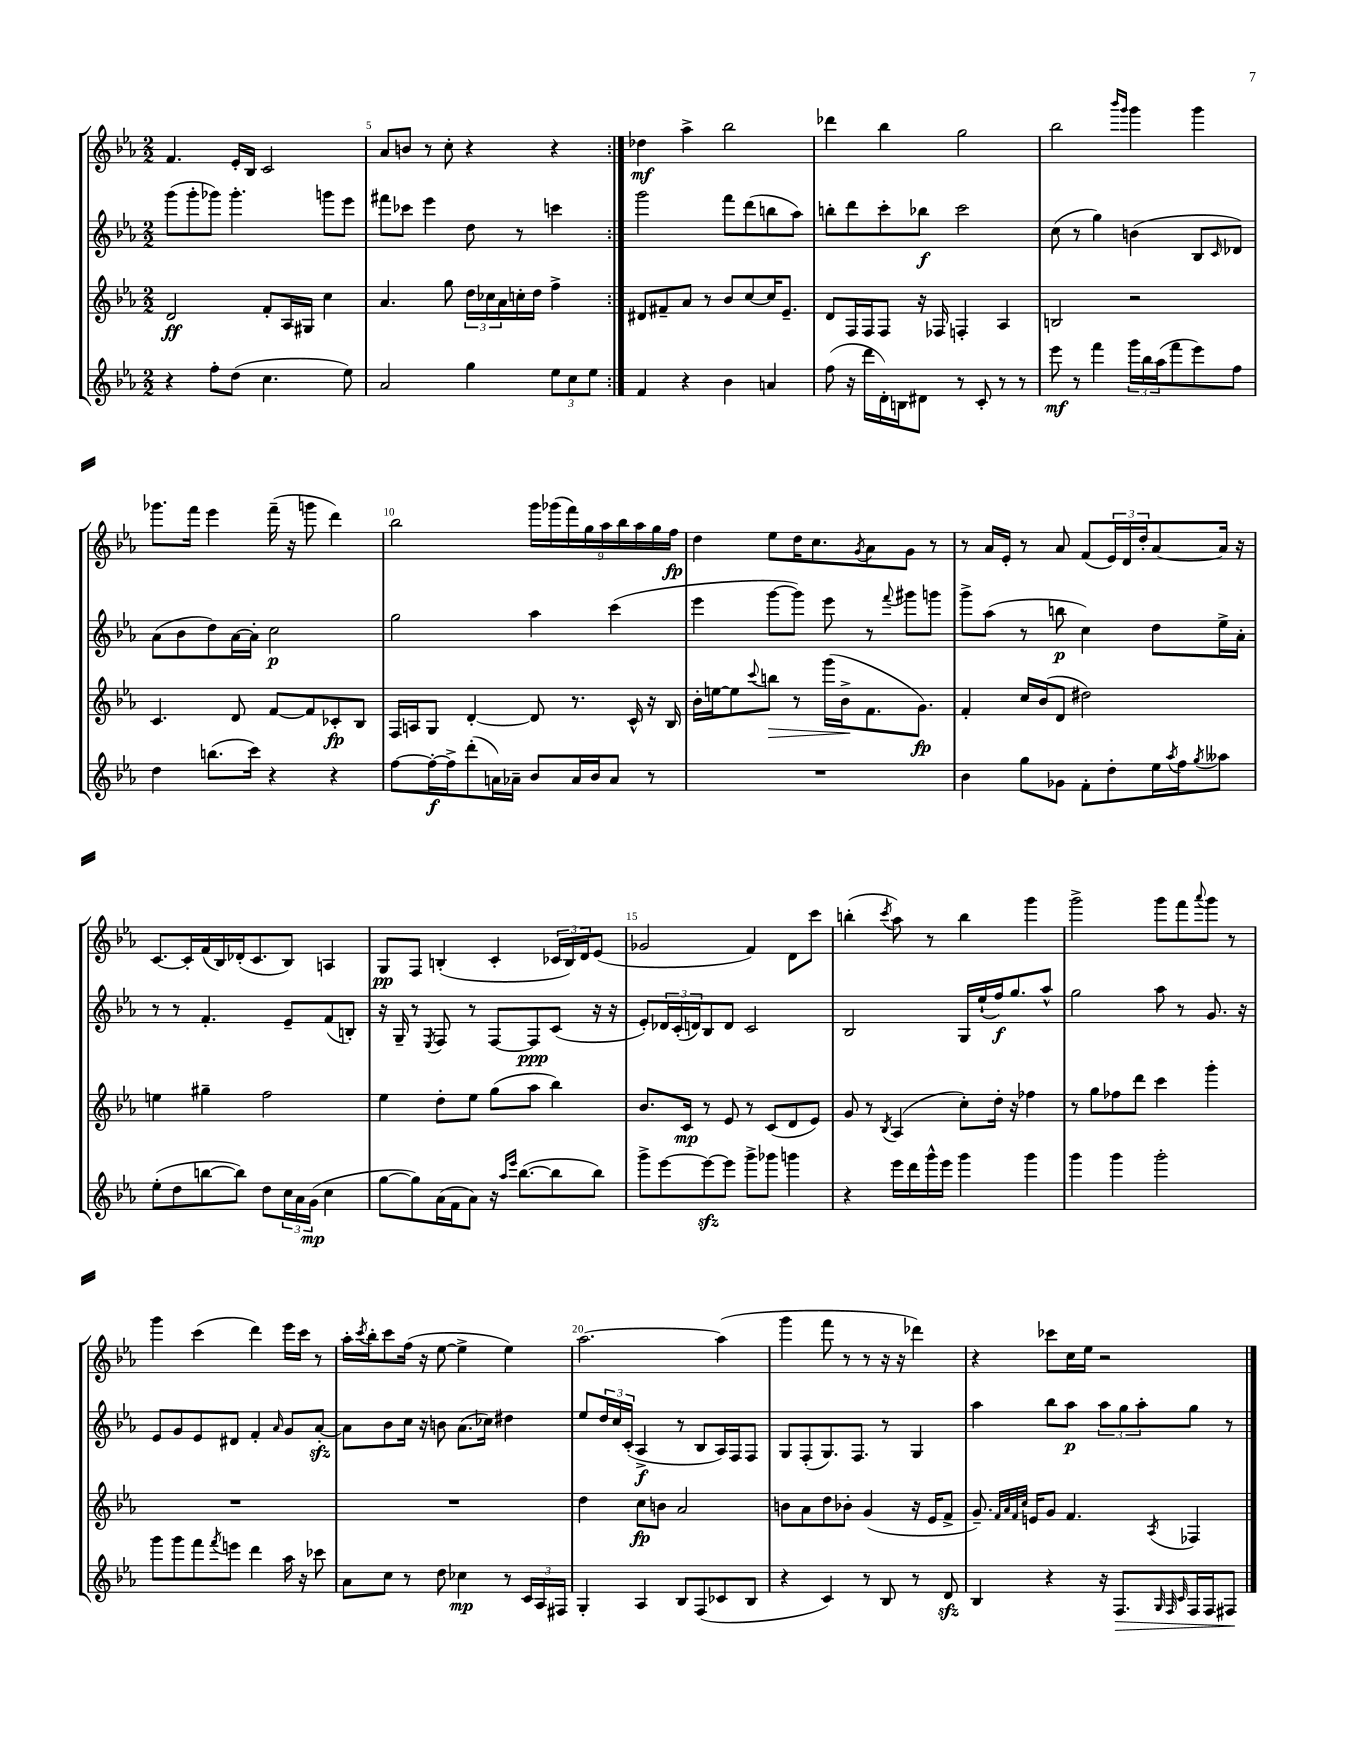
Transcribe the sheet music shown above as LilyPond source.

<<
\new StaffGroup <<
\new Staff = "s0" {
    \clef treble \key ees \major \numericTimeSignature \time 2/2
    \repeat volta 2 { f'4. ees'16-. bes16 c'2 |
    aes'8 b'8 r8 c''8-. r4 r4 | }
    des''4\mf aes''4-> bes''2 |
    des'''4 bes''4 g''2 |
    bes''2 \grace { bes'''16 g'''16 } g'''4 g'''4 |
    ges'''8. f'''16 ees'''4 f'''16--( r16 g'''8 d'''4) |
    bes''2 \tuplet 9/8 { g'''16 ges'''16( f'''16) g''16 aes''16 bes''16 aes''16 g''16 f''16\fp } |
    d''4 ees''8 d''16 c''8. \acciaccatura { g'8 } aes'8 g'8 r8 |
    r8 aes'16 ees'16-. r8 aes'8 f'8( \tuplet 3/2 { ees'16) d'16 d''16-. } aes'8~ aes'16 r16 |
    c'8.~ c'16-. f'16( bes16) des'16-.( c'8. bes8) a4 |
    g8\pp f8 b4-.( c'4-. \tuplet 3/2 { ces'16 b16) d'16 } ees'8( |
    ges'2 f'4) d'8 c'''8 |
    b''4-.( \acciaccatura { c'''8 } aes''8) r8 b''4 g'''4 |
    g'''2-> g'''8 f'''8 \appoggiatura { aes'''8 } g'''8 r8 |
    g'''4 c'''4( d'''4) ees'''16 c'''16 r8 |
    aes''16-. \acciaccatura { c'''8 } bes''16-. c'''8 f''16( r16 ees''8~ ees''4-> ees''4) |
    aes''2.~ aes''4( |
    g'''4 f'''8 r8 r8 r16 r16 des'''4) |
    r4 ces'''8 c''16 ees''16 r2 \bar "|." |
}
\new Staff = "s1" {
    \clef treble \key ees \major \numericTimeSignature \time 2/2
    \repeat volta 2 { g'''8( g'''8-. ges'''8) ges'''4.-. g'''8 ees'''8 |
    fis'''8 ces'''8 ees'''4 d''8 r8 c'''4 | }
    g'''2 f'''8 d'''8( b''8 aes''8) |
    b''8-. d'''8 c'''8-. bes''8\f c'''2 |
    c''8( r8 g''4) b'4( bes8 \grace { c'16 } des'8) |
    aes'8( bes'8 d''8) aes'16~ aes'16-. c''2\p |
    g''2 aes''4 c'''4( |
    ees'''4 g'''8~ g'''8) ees'''8 r8 \appoggiatura { f'''8 } gis'''8 g'''8 |
    g'''8-> aes''8( r8 b''8\p c''4) d''8 ees''16-> aes'16-. |
    r8 r8 f'4.-. ees'8-- f'8( b8-.) |
    r16 g16-- r8 \acciaccatura { ees8 } f8 r8 f8~ f8\ppp c'8( r16 r16 |
    ees'8-.) \tuplet 3/2 { des'16 c'16-.( d'16) } bes8 d'8 c'2 |
    bes2 g16 ees''16-!( f''16\f) g''8. aes''8-^ |
    g''2 aes''8 r8 g'8. r16 |
    ees'8 g'8 ees'8 dis'8 f'4-. \grace { aes'16 } g'8 aes'8~-.\sfz |
    aes'8 bes'8 c''16 r16 b'8 aes'8.( ces''16) dis''4 |
    ees''8 \tuplet 3/2 { d''16 c''16 c'16-.( } aes4->\f r8 bes8 aes16) f16 f8 |
    g8 f8-.( g8.) f8. r8 g4 |
    aes''4 bes''8 aes''8\p \tuplet 3/2 { aes''8 g''8 aes''8-. } g''8 r8 \bar "|." |
}
\new Staff = "s2" {
    \clef treble \key ees \major \numericTimeSignature \time 2/2
    \repeat volta 2 { d'2\ff f'8-. aes16 gis16 c''4 |
    aes'4. g''8 \tuplet 3/2 { d''16 ces''16 aes'16 } c''16-. d''16 f''4-> | }
    dis'8 fis'8-- aes'8 r8 bes'8 c''8~ c''16 ees'8.-- |
    d'8 f16 f16 f8 r16 fes16 f4-. aes4 |
    b2 r2 |
    c'4. d'8 f'8~ f'8 ces'8-.\fp bes8 |
    f16 a16 g8 d'4~-. d'8 r8. c'16-^ r16 bes16 |
    bes'16-. e''16~ e''8 \appoggiatura { c'''8 } b''8\> r8 g'''16( bes'16->\! f'8. g'8.\fp) |
    f'4-. c''16 bes'16( d'8 dis''2) |
    e''4 gis''4-- f''2 |
    ees''4 d''8-. ees''8 g''8( aes''8 bes''4) |
    bes'8. c'16\mp r8 ees'8 r8 c'8( d'8 ees'8) |
    g'8 r8 \acciaccatura { bes8 } aes4( c''8-.) d''16-. r16 fes''4 |
    r8 g''8 fes''8 d'''8 c'''4 g'''4-. |
    R1 |
    R1 |
    d''4 c''8\fp b'8 aes'2 |
    b'8 aes'8 d''8 bes'8-. g'4( r16 ees'16 f'8-> |
    g'8.--) \grace { f'32 aes'32 f'32 c''32 } e'16 g'8 f'4. \acciaccatura { aes8 } fes4 \bar "|." |
}
\new Staff = "s3" {
    \clef treble \key ees \major \numericTimeSignature \time 2/2
    \repeat volta 2 { r4 f''8-. d''8( c''4. ees''8) |
    aes'2 g''4 \tuplet 3/2 { ees''8 c''8 ees''8 } | }
    f'4 r4 bes'4 a'4 |
    f''8( r16 d'''16 d'16-.) b16 dis'8 r8 c'8-. r8 r8 |
    ees'''8\mf r8 f'''4 \tuplet 3/2 { g'''16 bes''16 aes''16( } f'''8 ees'''8) f''8 |
    d''4 b''8.( c'''16) r4 r4 |
    f''8~ f''16~-.\f f''16-> d'''8-.( a'16) aes'16-- bes'8 aes'16 bes'16 aes'8 r8 |
    R1 |
    bes'4 g''8 ges'8 f'8-. d''8-. ees''16 \acciaccatura { aes''8 } f''16 \acciaccatura { g''8 } aeses''8 |
    ees''8-.( d''8 b''8~ b''8) d''8 \tuplet 3/2 { c''16 aes'16 g'16\mp( } c''4 |
    g''8~ g''8) aes'16( f'16 aes'8) r16 \grace { aes''16 ees'''16 } bes''8.~( bes''8 bes''8) |
    g'''8-> ees'''8~ ees'''8~\sfz ees'''8 g'''8-> ges'''8 g'''4 |
    r4 ees'''16 d'''16 g'''16-^ ees'''16 g'''4 g'''4 |
    g'''4 g'''4 g'''2-. |
    g'''8 g'''8 f'''8 \acciaccatura { f'''8 } e'''8 d'''4 aes''16 r16 ces'''8 |
    aes'8 c''8 r8 d''8 ces''4\mp r8 \tuplet 3/2 { c'16 aes16 fis16 } |
    g4-. aes4 bes8 f8( ces'8 bes8 |
    r4 c'4) r8 bes8 r8 d'8\sfz |
    bes4 r4 r16 f8.\> \grace { g32 f32 c'32 } f16 f16 fis8\! \bar "|." |
}
>>
>>
\layout { \context { \Score currentBarNumber = #4 \override BarNumber.break-visibility = ##(#f #t #t) barNumberVisibility = #(every-nth-bar-number-visible 5) } }
